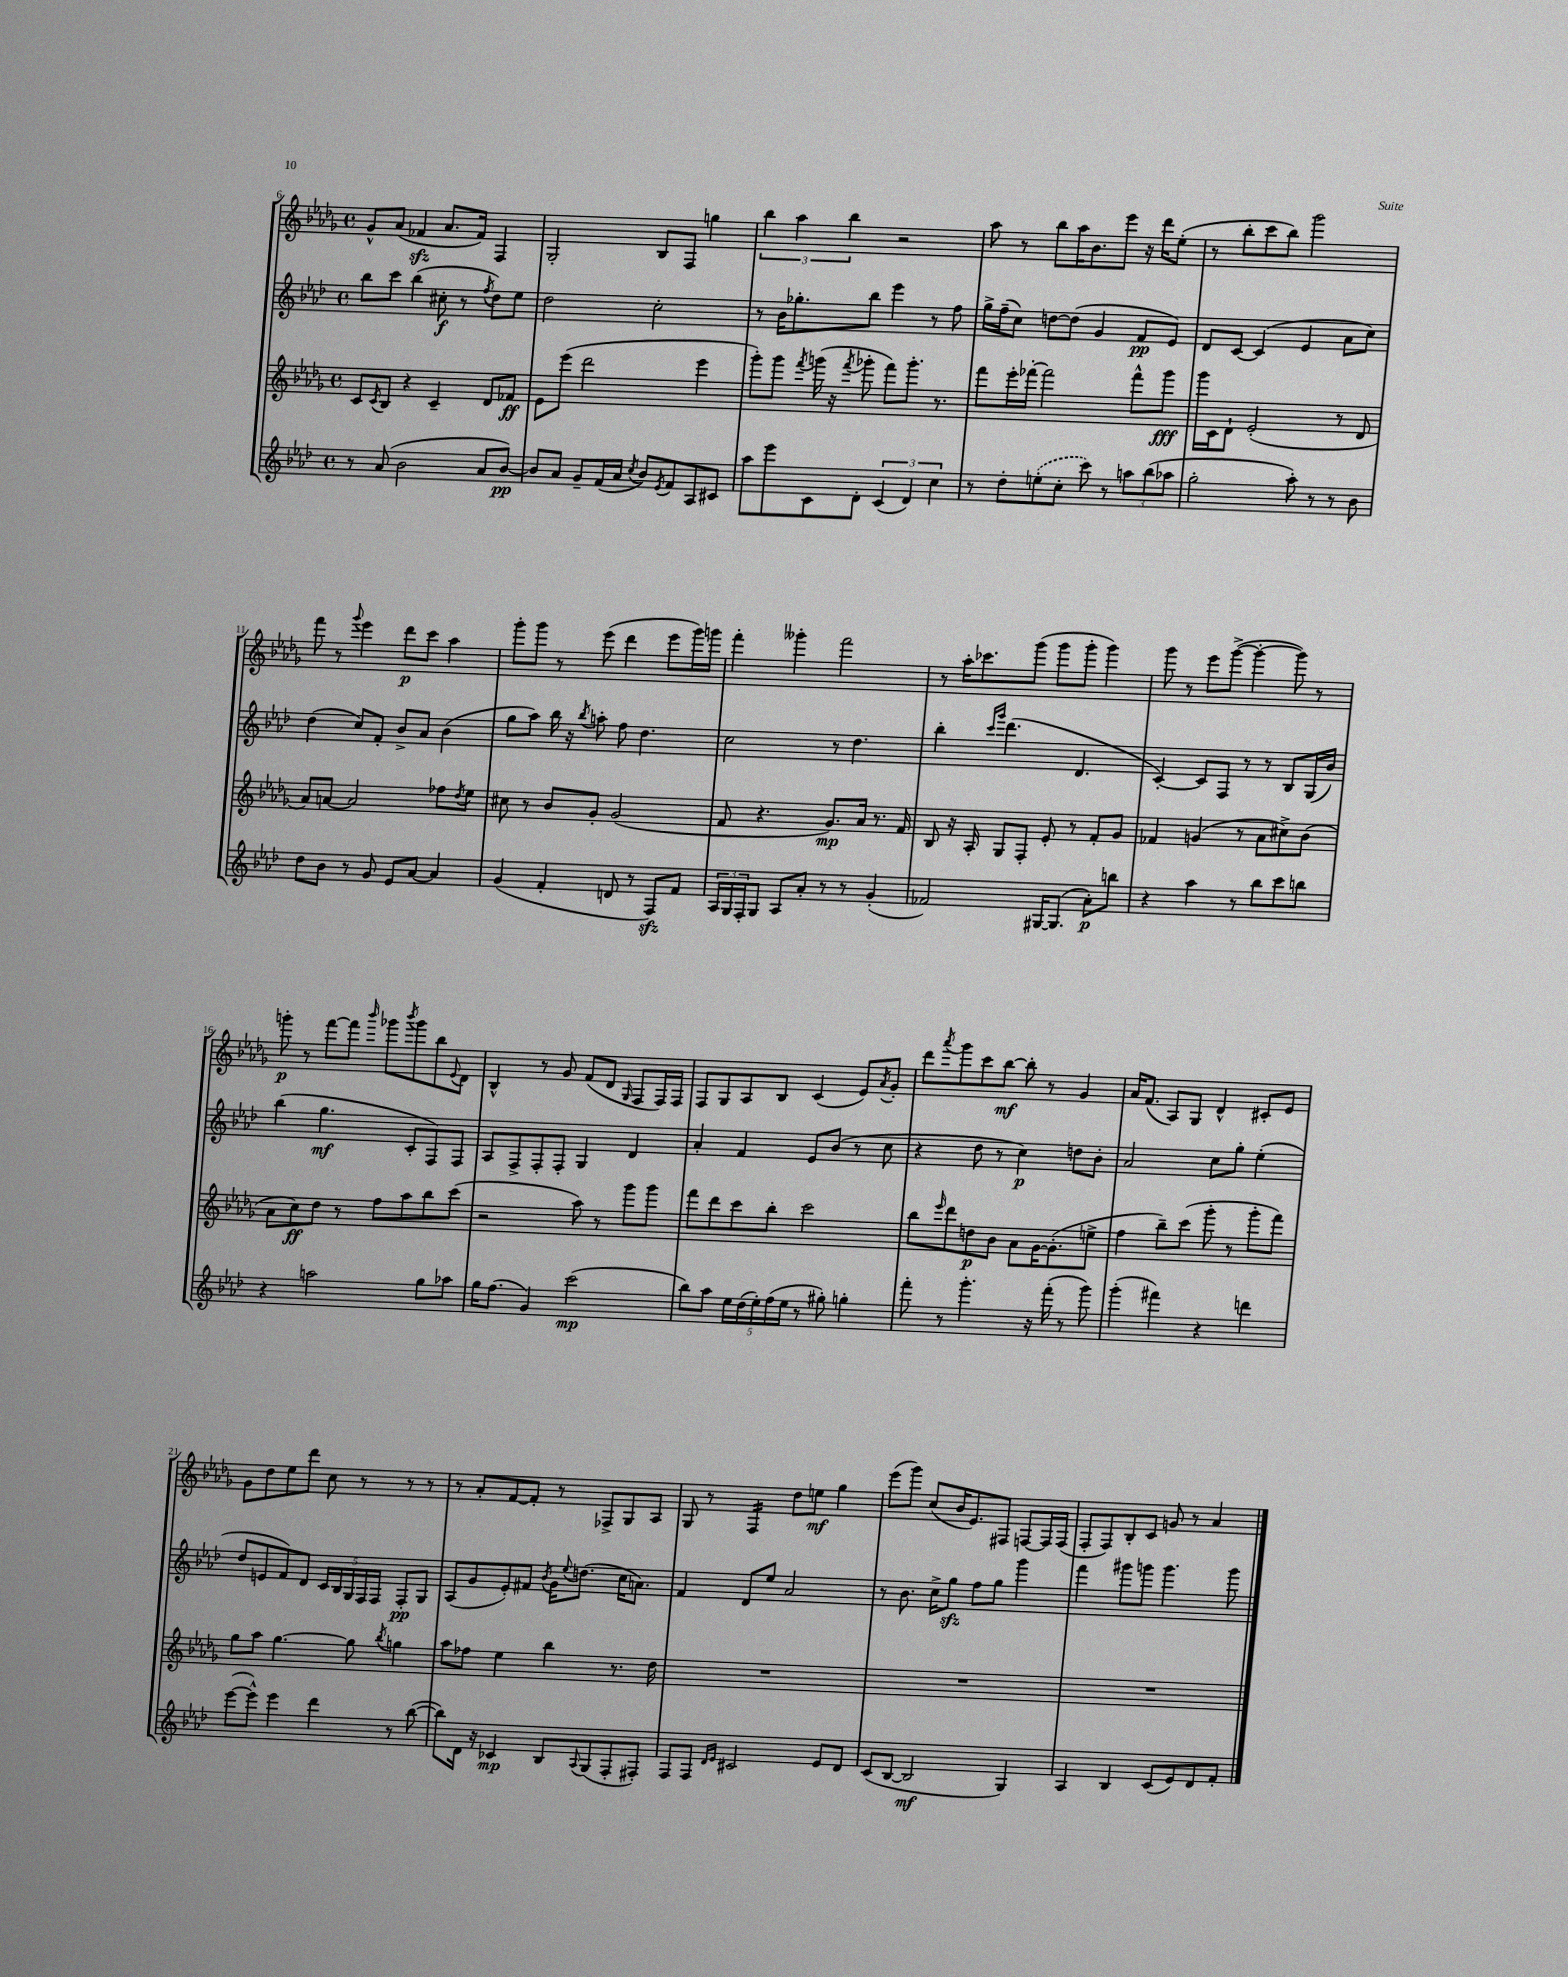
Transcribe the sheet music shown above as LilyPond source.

<<
\new StaffGroup <<
\new Staff = "s0" {
    \clef treble \key des \major \defaultTimeSignature \time 4/4
    ges'8-^ aes'8( fes'4\sfz aes'8. fes'16) f4 |
    ges2-. bes8 f8 g''4 |
    \tuplet 3/2 { bes''4 aes''4 bes''4 } r2 |
    aes''8 r8 bes''8 aes''16 bes'8. ees'''8 r16 des'''16 ees''8-.( |
    r8 bes''8-. c'''8 bes''8) ges'''2 |
    f'''8 r8 \appoggiatura { ges'''8 } ees'''4 des'''8\p c'''8 aes''4 |
    ges'''8-. ges'''8 r8 ees'''8( des'''4 ees'''8 ges'''16) g'''16 |
    f'''4-. geses'''4-. f'''2 |
    r8 aes''16-. ces'''8. ges'''8( ges'''8 ges'''8-. ges'''4) |
    ges'''8 r8 ees'''8 ges'''8~->( ges'''4~-. ges'''8) r8 |
    g'''8-.\p r8 f'''8~ f'''8 \grace { bes'''16 } ges'''8 \acciaccatura { bes'''8 } ges'''8 bes''8 \appoggiatura { ees'8 } des'8 |
    bes4-^ r8 ges'8 f'8( des'8 \grace { ges16 } f8 f16) f16 |
    f8 ges8 aes8 bes8 c'4( ees'8) \acciaccatura { aes'8 } ges'8-. |
    des'''8 \acciaccatura { aes'''8 } ges'''8 c'''8 bes''8~\mf bes''8-. r8 ges'4 |
    aes'16 f'8.( aes8) ges8 des'4-^ cis'8-. ees'8 |
    ges'8 des''8 ees''8 des'''8 c''8 r8 r8 r8 |
    r8 aes'8-. f'8~ f'8-. r8 fes8-> ges8 aes8 |
    ges8 r8 f4:16 des''8 e''8\mf ges''4 |
    ees'''8( ges'''8) c''8( bes'16 ees'8.) fis8 f8~ f16 f16( |
    f8-. f8) bes8-. c'8 g'8 r8 aes'4 \bar "|." |
}
\new Staff = "s1" {
    \clef treble \key aes \major \defaultTimeSignature \time 4/4
    bes''8 c'''8 bes''4( cis''8-.\f r8 \acciaccatura { f''8 } des''8) ees''8 |
    des''2 c''2-. |
    r8 bes'16 ges''8.-. bes''8 ees'''4 r8 f''8 |
    g''16-> f''16--( c''8) d''8~ d''8( g'4 f'8\pp ees'8) |
    des'8 c'8~ c'4( ees'4 aes'8 c''8) |
    des''4( c''8) f'8-. bes'8-> aes'8 bes'4( |
    g''8 aes''8) bes''16 r16 \acciaccatura { bes''8 } a''8-. f''8 des''4. |
    c''2 r8 des''4. |
    bes''4-. \grace { c'''16 g'''16 } des'''4.( des'4. |
    c'4~-.) c'8 f8 r8 r8 bes8 g16( bes'16) |
    bes''4( g''4.\mf c'8-. f8) f8 |
    aes8 f8-> f8-. f8-. g4 des'4 |
    aes'4-. f'4 ees'8 bes'8( r8 c''8 |
    r4 des''8 r8 c''4\p) d''8 bes'8-. |
    aes'2 c''8 g''8-. ees''4-.( |
    des''8 e'8 f'8) des'8 \tuplet 5/4 { c'16 bes16 g16 f16 f16 } f8-.\pp g8 |
    aes8( g'8 ees'8-.) fis'8 \acciaccatura { bes'8 } g'16 \appoggiatura { ees''8 } d''8.( c''16 a'8.) |
    f'4 des'8 ees''8 aes'2 |
    r8 bes'8. c''16-> g''8\sfz f''8 g''8 g'''4 |
    f'''4 gis'''8 g'''8 g'''4. g'''8 \bar "|." |
}
\new Staff = "s2" {
    \clef treble \key des \major \defaultTimeSignature \time 4/4
    c'8 \acciaccatura { c'8 } bes8 r4 c'4-- des'8 fes'8\ff |
    ees'8 ees'''8( des'''2 ees'''4 |
    ges'''8-.) ges'''8 \acciaccatura { f'''8 } g'''16( r16 \acciaccatura { f'''8 } ges'''8-. f'''8) ges'''8.-. r8. |
    f'''8 ees'''16-. fes'''16~-. fes'''2 fes'''8-^ ges'''8\fff |
    ges'''16 c'16 des'8-! ees'2-.( r8 des'8 |
    aes'8) a'8~ a'2 fes''8 \acciaccatura { des''8 } ees''8 |
    cis''8 r8 bes'8 ges'8-. ges'2( |
    f'8 r4. ges'8.\mp) aes'16 r8. f'16 |
    bes8 r16 aes16-. ges8 f8-. ees'8-. r8 f'8-. ges'8 |
    fes'4 g'4( r8 aes'8 cis''8->) bes'8( |
    aes'8 c''8\ff) des''8 r8 f''8 aes''8 bes''8 c'''8( |
    r2 aes''8) r8 ges'''8 ges'''8 |
    f'''8 des'''8 c'''8 bes''8-. c'''2 |
    bes''8 \grace { ees'''16 } des'''8 d''8\p bes'8 aes'8 ges'16~ ges'8.-.( e''8-> |
    f''4 bes''8--) c'''8( ges'''8-. r8 ges'''8-. f'''8) |
    ges''8 aes''8 ges''4.~ ges''8 \acciaccatura { bes''8 } g''4 |
    aes''8 fes''8 ees''4 bes''4 r8. des''16 |
    R1 |
    R1 |
    R1 \bar "|." |
}
\new Staff = "s3" {
    \clef treble \key aes \major \defaultTimeSignature \time 4/4
    r8 aes'8( bes'2 aes'8 bes'8~\pp) |
    bes'8 aes'8 g'8-- f'16( aes'16 \acciaccatura { c''8 } bes'8) \acciaccatura { ees'8 } f'8 aes8 cis'8 |
    aes''8 ees'''8 c'8 des'8-. \tuplet 3/2 { c'4( des'4) c''4 } |
    r8 des''8-. \once \slurDashed e''8-.( c''8-. c'''8) r8 \tuplet 3/2 { a''8 bes''8( aes''8 } |
    g''2-. aes''8-.) r8 r8 bes'8 |
    des''8 bes'8 r8 g'8 ees'8 aes'8~ aes'4 |
    g'4( f'4-. d'8 r8 f8\sfz) f'8 |
    \tuplet 3/2 { aes16 g16 f16-. } g8 aes8 aes'8-. r8 r8 g'4-.( |
    fes'2) gis16~ gis8.( aes'8-.\p) b''8 |
    r4 aes''4 r8 bes''8 c'''8 b''8 |
    r4 a''2 g''8 aes''8 |
    g''16 f''8.( g'4) c'''2\mp( |
    bes''8) aes''8 \tuplet 5/4 { ees''16 des''16( ees''16-.) f''16( ees''16 } r8 gis''8-.) g''4-. |
    f'''8-. r8 g'''4.-. r16 f'''16-.( r8 g'''8) |
    g'''4-.( fis'''4) r4 d'''4 |
    ees'''8~( ees'''8-^) ees'''4 des'''4 r8 bes''8~( |
    bes''8) des'16 r16 ces'4\mp bes8 \appoggiatura { aes8 } g8( f8-. fis8-.) |
    f8 f8 \grace { des'16 ees'16 } cis'2 ees'8 des'8 |
    c'8( bes8~ bes2\mf g4) |
    aes4 bes4 c'8( ees'8) des'8 f'8-. \bar "|." |
}
>>
>>
\layout { \context { \Score currentBarNumber = #6 } }
